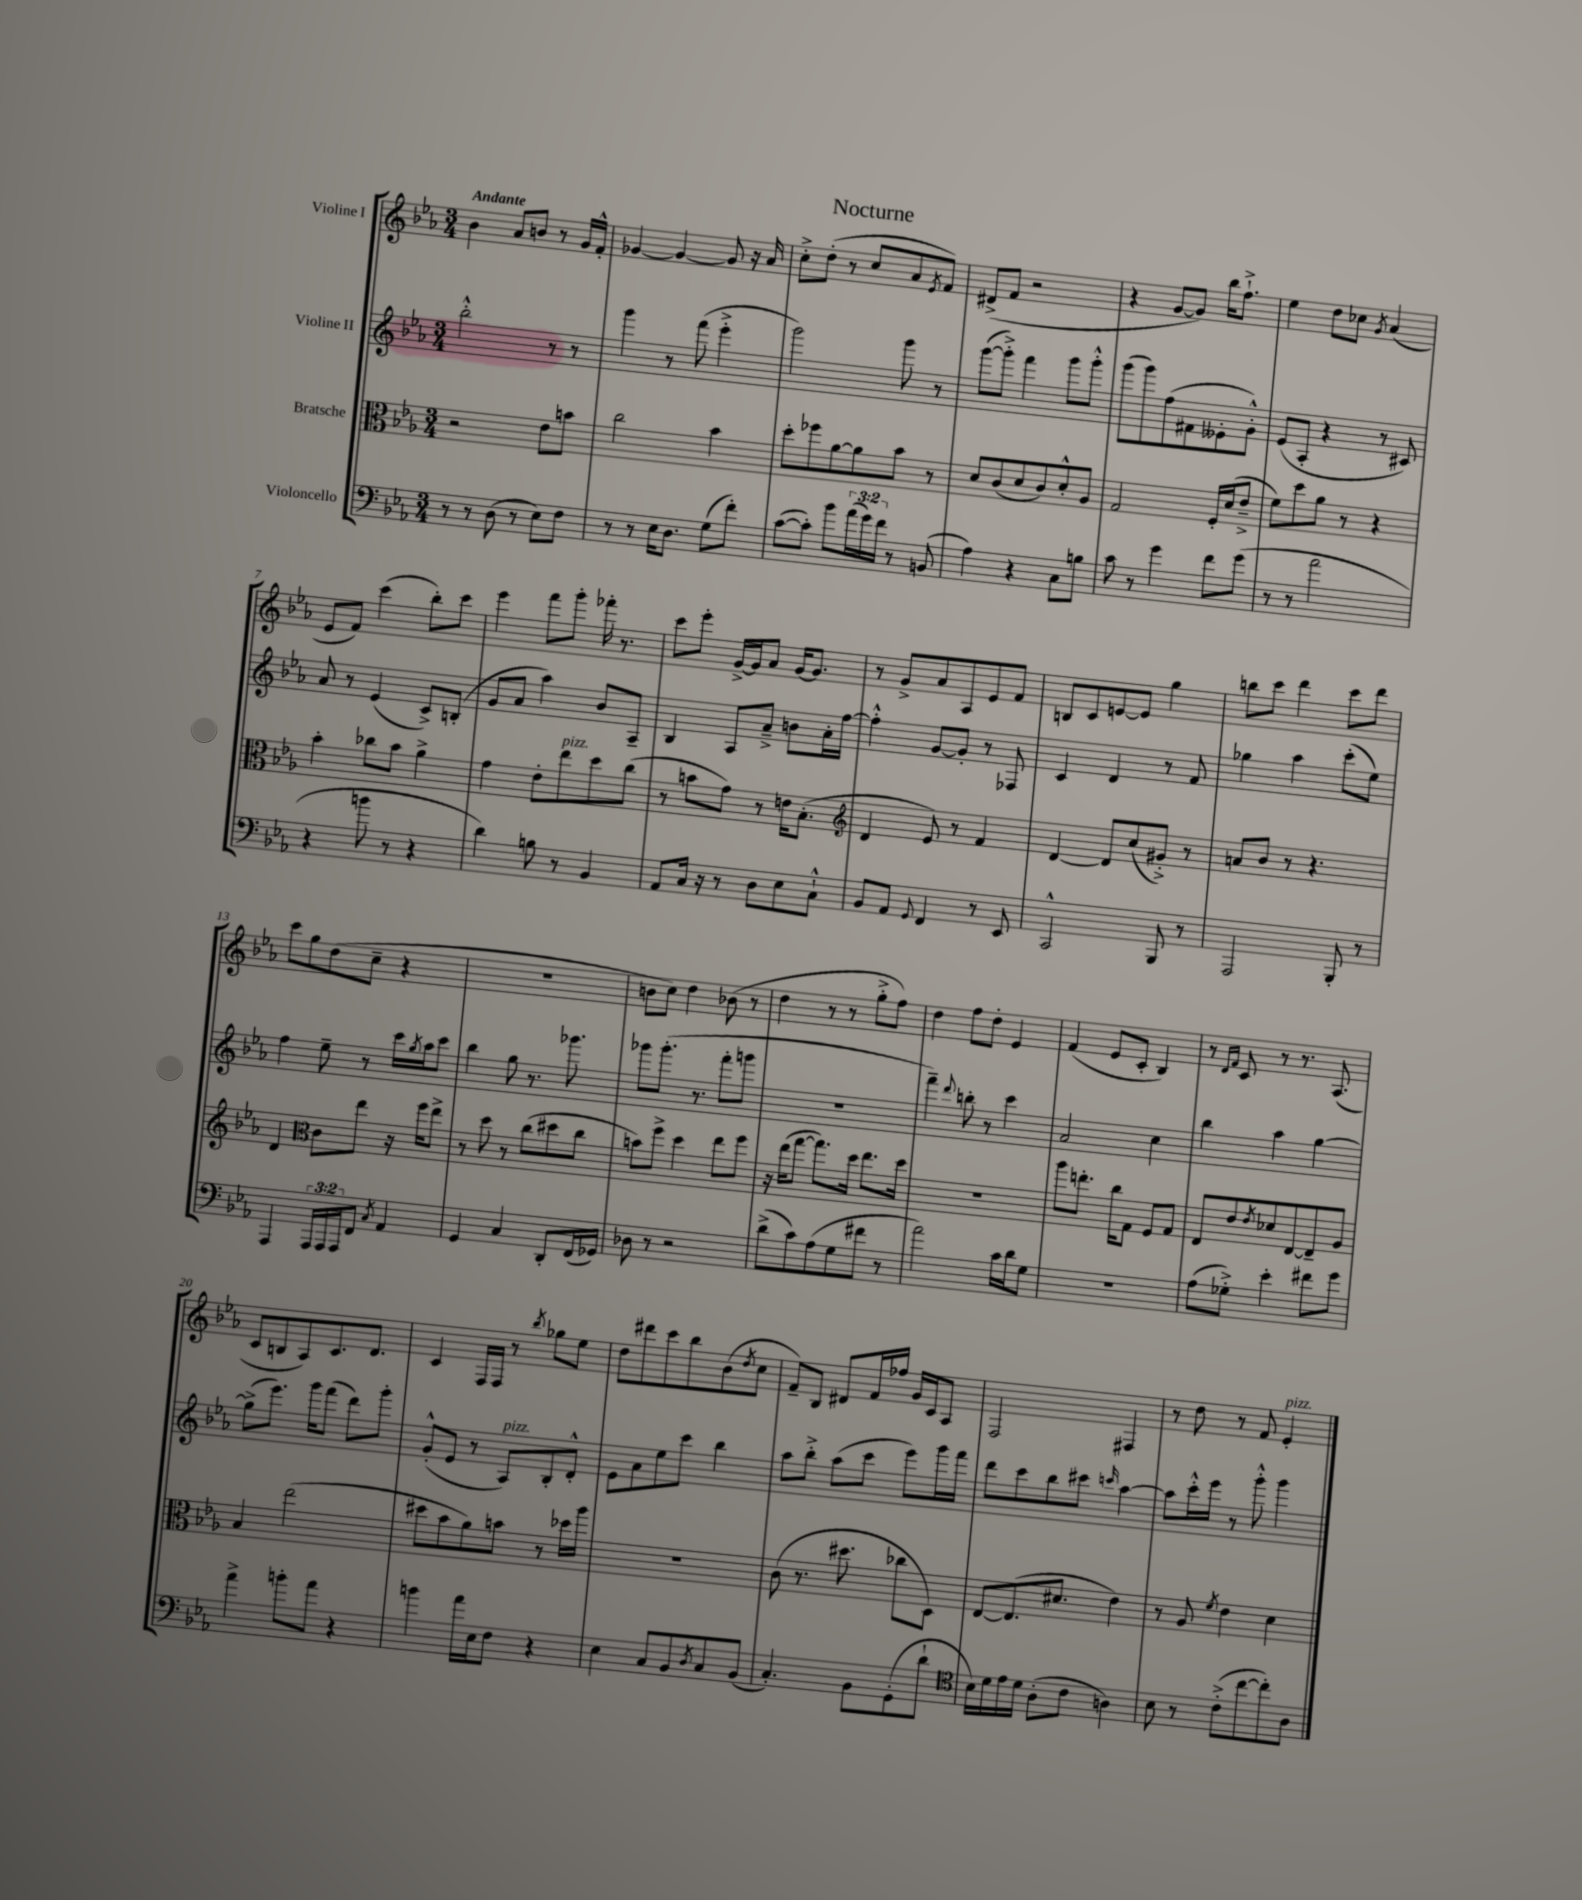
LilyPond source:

\header { title = "Nocturne" }
<<
\new StaffGroup <<
\new Staff = "s0" \with { instrumentName = "Violine I" } {
    \clef treble \key ees \major \numericTimeSignature \time 3/4 \tempo "Andante"
    bes'4 aes'8 b'8 r8 g'16 f'16-.-^ |
    ges'4~ ges'4~ ges'8 r16 aes'16 |
    c''8-.-> d''8-.( r8 c''8 aes'8 \acciaccatura { ees'8 } f'8) |
    dis'8->( f'8 r2 |
    r4 g'8~ g'8) bes''16 f''8.-!-> |
    ees''4 d''8 ces''8 \acciaccatura { g'8 } aes'4( |
    ees'8 f'8) c'''4( bes''8-.) c'''8 |
    ees'''4 f'''8 g'''8-. fes'''16-. r8. |
    c'''8 ees'''8-. g'16~-> g'16 aes'8 g'16~ g'8. |
    r8 g'8-> aes'8 aes8 ees'8 f'8 |
    b8 c'8 e'8~ e'8 g''4 |
    b''8 c'''8 d'''4 c'''8 d'''8 |
    c'''8 g''8 d''8( c''8-- r4 |
    R2. |
    b'8 c''8) d''4 bes'8( r8 |
    d''4 r8 r8 g''8-.-> f''8) |
    d''4 f''8 d''8-. ees'4 |
    f'4( ees'8 c'8-. bes4) |
    r8 \grace { d'16 f'16 } c'8 r8 r8. aes8.( |
    c'8 b8 aes8) c'8. d'8. |
    c'4 f16 f16 r8 \acciaccatura { bes''8 } ges''8 ees''8 |
    d''8 dis'''8 c'''8 bes''8 bes'8( \acciaccatura { d''8 } c''8 |
    f'8--) bes8 dis'8 f'16 fes''16 g'16 c'16 aes8 |
    f2 fis4 |
    r8 d''8 r8 f'8 ees'4-.^\markup { \italic "pizz." } \bar "|." |
}
\new Staff = "s1" \with { instrumentName = "Violine II" } {
    \clef treble \key ees \major \numericTimeSignature \time 3/4
    bes''2-.-^ r8 r8 |
    g'''4 r8 f'''8( ees'''4-.-> |
    g'''2) g'''8 r8 |
    g'''8~( g'''8-.->) f'''4 g'''8 g'''8-.-^ |
    g'''8( g'''8) f''8( fis'8 eeses'8-. g'8-.-^) |
    ees'8( aes8-. r4 r8 cis'8) |
    aes'8 r8 ees'4( c'8->) b8-.( |
    g'8 aes'8 aes''4) bes'8 aes8-- |
    bes4 aes8 aes'8---> b'8 aes'16-. f''16~ |
    f''4-.-^ g'8~ g'8-. r8 fes8 |
    c'4 d'4 r8 f'8 |
    ges''4 aes''4 c'''8-.( ees''8) |
    f''4 ees''8-- r8 c'''16 \acciaccatura { g''8 } aes''16 c'''8 |
    bes''4 g''8 r8. ges'''8. |
    ges'''8 ges'''8.-.( r8. f'''8-. g'''8 |
    R2. |
    f'''4--) \appoggiatura { d'''8 } b''8-. r8 c'''4 |
    aes'2 c''4 |
    bes''4 aes''4 g''4~ |
    g''8->( ees'''8.) g'''16 f'''8( d'''8) g'''8-. |
    g'8-.-^( ees'8 r8 aes8^\markup { \italic "pizz." }) bes8-. d'8-.-^ |
    ees'8 aes'8 ees''8 c'''8 bes''4 |
    aes''8 bes''8-.-> aes''8( c'''8 ees'''8) g'''16 f'''16 |
    d'''8 c'''8 bes''8 cis'''8 \grace { c'''16 } aes''4~ |
    aes''8 c'''16-.-^ ees'''16 r8 g'''8-.-^ g'''4 \bar "|." |
}
\new Staff = "s2" \with { instrumentName = "Bratsche" } {
    \clef alto \key ees \major \numericTimeSignature \time 3/4
    r2 ees'8 b'8 |
    c''2 bes'4 |
    d''8-. fes''8 aes'8~ aes'8 bes'8 r8 |
    d'8 c'8( d'8 c'8) d'8-.-^ aes8 |
    g2 f16-. d'16( ees'8---> |
    f'8) d''8 aes'8 r8 r4 |
    bes'4-. ces''8 bes'8 aes'4-> |
    g'4 ees'8-. ees''8^\markup { \italic "pizz." } d''8 c''8( |
    r8 b'8 g'8) r8 e'16 bes8.-.( |
    \clef treble d'4 ees'8) r8 f'4 |
    d'4~ d'8 c''8( gis'8-.->) r8 |
    a'8 bes'8 r8 r4. |
    d'4 \clef alto c'8 ees''8 r16 f''16 ees''8-> |
    r8 d''8 r8 c''8( dis''8 c''8 |
    b'8) f''8-> d''4 ees''8 f''8 |
    r16 ees''16( g''8~ g''8.) d''16 ees''8. d''16 |
    R2. |
    aes''8 e''8.-. c''16 g8 f8 g8 |
    ees8 ees'8 \acciaccatura { ees'8 } des'8 ees8~ ees8-- aes8 |
    bes4 ees''2( |
    dis''8 bes'8 aes'8) b'8 r8 des''16 aes''16 |
    R2. |
    c'8( r8. dis''8. ces''8 d8) |
    ees8~ ees8.( dis'8. ees'4) |
    r8 aes8 \acciaccatura { f'8 } ees'4 d'4 \bar "|." |
}
\new Staff = "s3" \with { instrumentName = "Violoncello" } {
    \clef bass \key ees \major \numericTimeSignature \time 3/4 \override Staff.TupletNumber.text = #tuplet-number::calc-fraction-text
    r8 r8 d8( r8 ees8) f8 |
    r8 r8 ees16 d8. g8( f'8-.) |
    c'8~( c'8-.) bes'8 \tuplet 3/2 { aes'16( g'16) f'16 } r8 b,8( |
    aes4) r4 c8 b8 |
    c'8 r8 g'4 f'8 g'8( |
    r8 r8 aes'2 |
    r4 b'8 r8 r4 |
    d'4) b8 r8 bes,4 |
    aes,8 c16 r16 r8 d8 ees8 c8-!-^ |
    bes,8 aes,8 \appoggiatura { g,8 } f,4 r8 ees,8 |
    c,2-^ bes,,8 r8 |
    aes,,2 bes,,8-. r8 |
    aes,,4 \tuplet 3/2 { aes,,16 aes,,16 aes,,16 } f,8 \acciaccatura { c8 } aes,4 |
    g,4 c4 d,8-. f,16( ges,16) |
    des8 r8 r2 |
    d'8->( c'8) aes8( g8 fis'8 r8 |
    aes'2) c'16 d'16 g8 |
    R2. |
    aes8( ges8-.->) ees'4-. fis'8 g'8 |
    aes'4-> b'8-. aes'8 r4 |
    b'4 aes'16 ees16 f8 r4 |
    ees4 c8 bes,8 \acciaccatura { d8 } c8 bes,8( |
    c4.-.) bes,8 g,8-.( d'8-! |
    \clef tenor bes16) d'16 ees'16 d'16 aes8-.( c'8 a4) |
    bes8 r8 c'8-.->( c''8~ c''8-.) aes8 \bar "|." |
}
>>
>>
